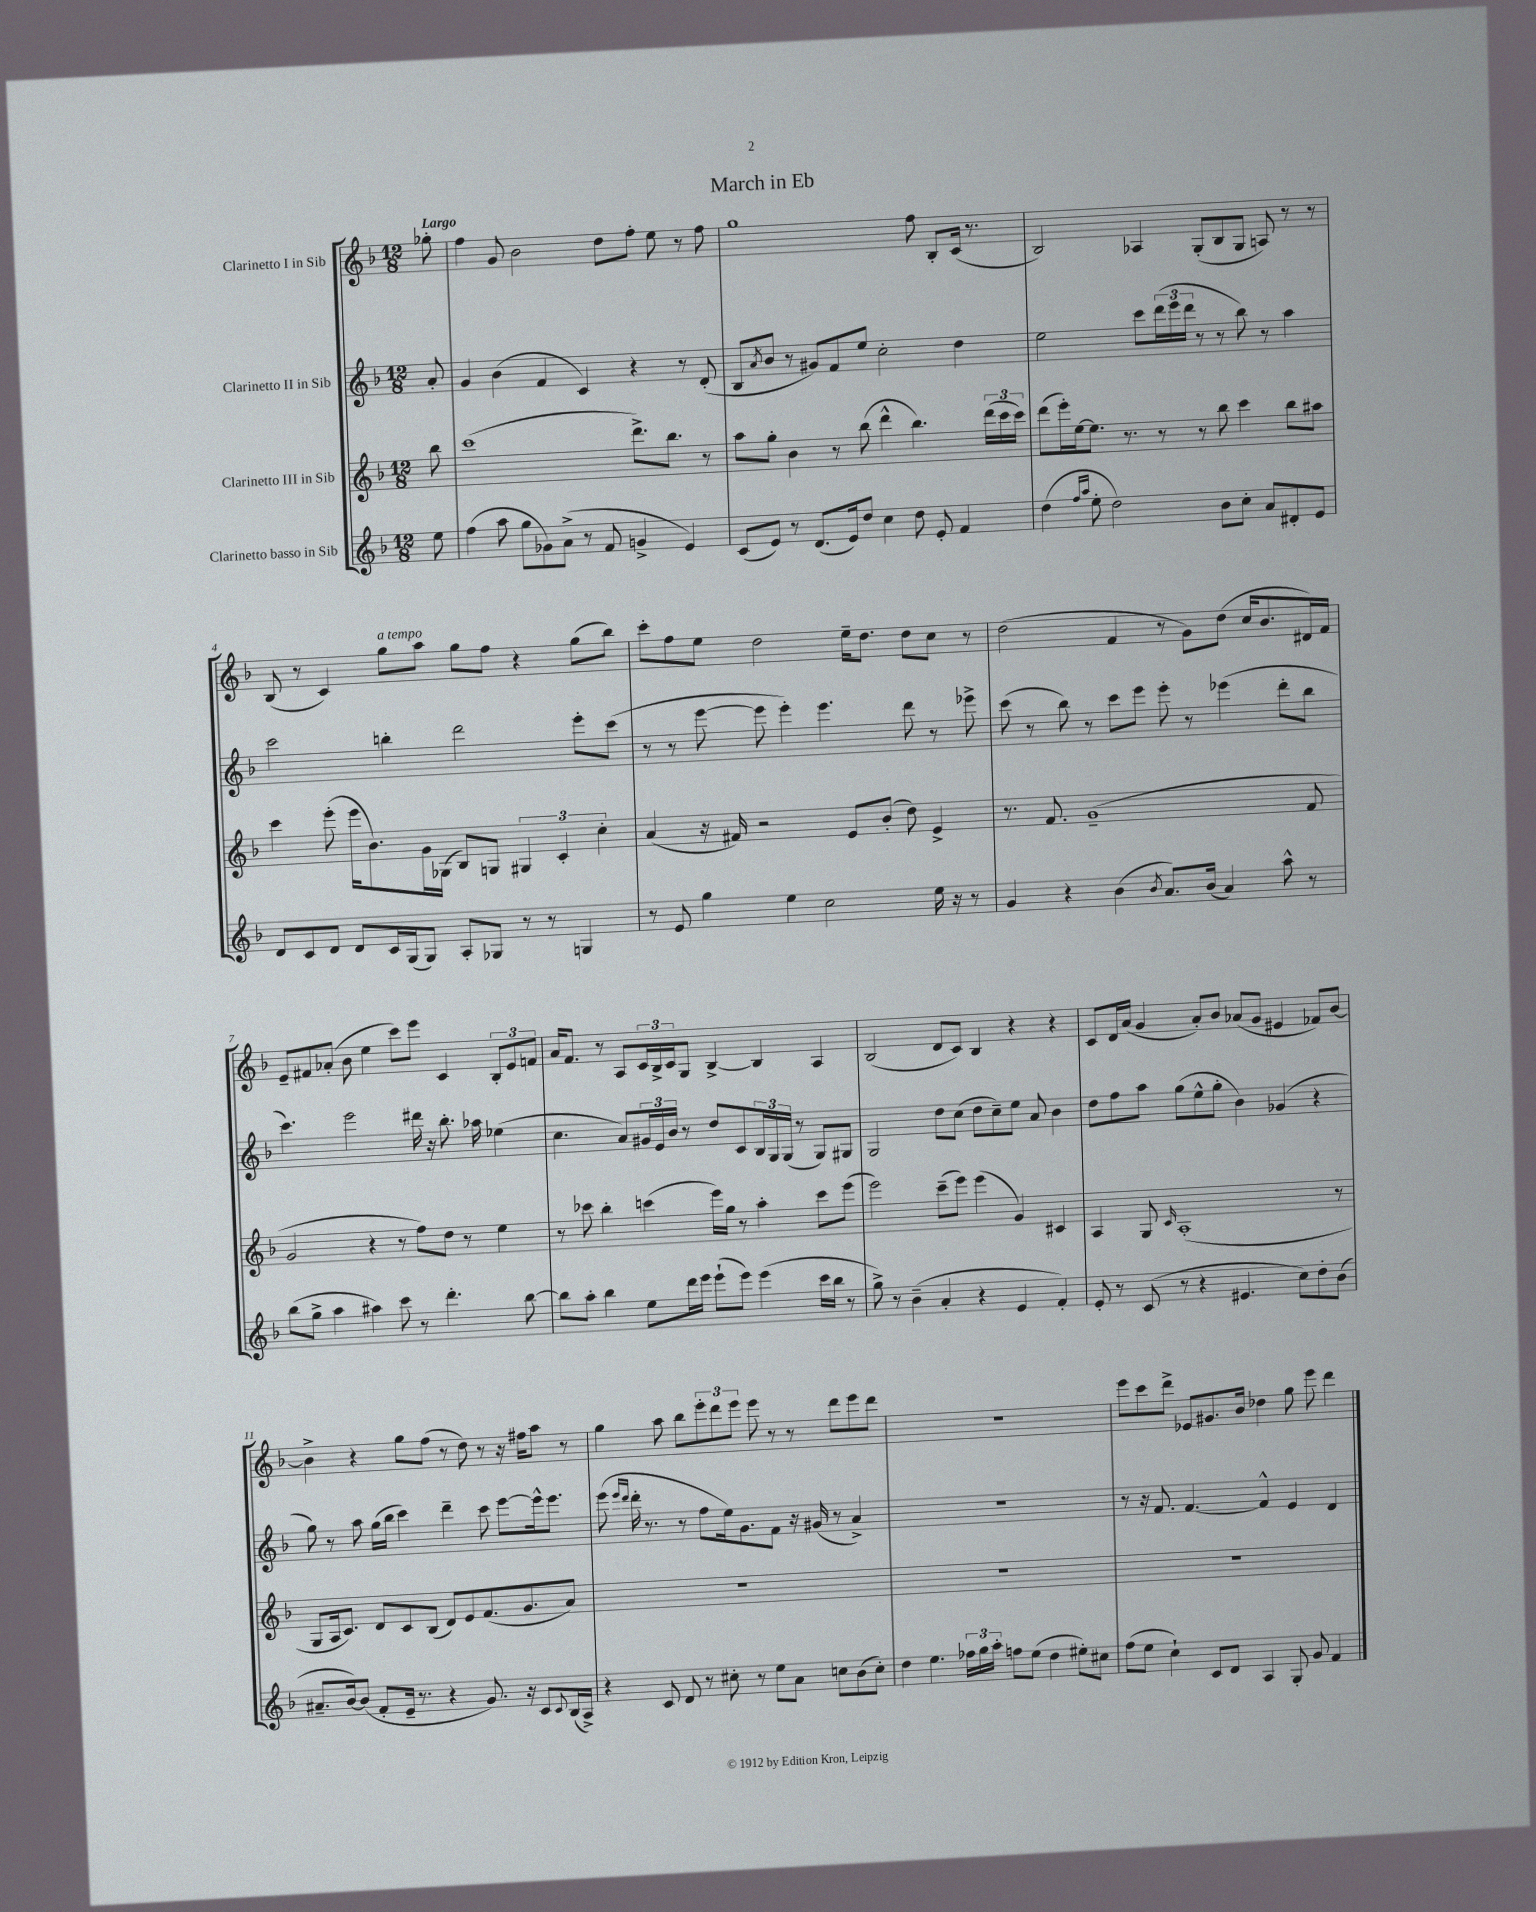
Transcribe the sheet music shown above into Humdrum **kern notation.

**kern	**kern	**kern	**kern
*staff4	*staff3	*staff2	*staff1
*clefG2	*clefG2	*clefG2	*clefG2
*k[b-]	*k[b-]	*k[b-]	*k[b-]
*M12/8	*M12/8	*M12/8	*M12/8
8ee\	8bb-\	8a'/	8gg-'\
=	=	=	=
(4ff\	(1ccc	4g/	4ff\
8aa\	.	(4b-\	8g/
8gg\L	.	.	2b-\
8g-\)	.	4f/	.
(8a^\J	.	.	.
8r	.	4c/)	.
8f/	.	.	8dd\L
4g^/	8.ddd^\L)	4r	8ff'\J
.	.	.	8ee\
.	8.bb-\J	.	.
4e/)	.	8r	8r
.	8r	(8d'/	8ff\
=	=	=	=
(8c/L	8aa\L	8B-/L	1gg
.	.	8qa/	.
8e/J)	8gg'\J	8b-/J	.
8r	4b-\	8r	.
(8.d/L	.	8g#/L)	.
.	8r	8f/	.
16e/k)	.	.	.
8dd/J	(8bb-\	8ee/J	.
4cc\	4ddd^^\	2cc'\	.
8dd\	4.bb-\)	.	8ff\
8e'/	.	.	8B-'/L
4f/	.	4dd\	(16c/Jk
.	.	.	8.r
.	(24ddd\LL	.	.
.	24ccc\	.	.
.	24ccc\JJ)	.	.
=	=	=	=
(4dd\	(8ddd\L	2ee\	2B-/)
.	16eee'\L)	.	.
.	[16ee\J	.	.
16qqff/LL	.	.	.
16qqaa/JJ	.	.	.
8ee'\	8.ee\]J	.	.
2dd\)	.	.	.
.	8.r	.	.
.	.	8ccc\L	4A-/
.	8r	(24ddd\L	.
.	.	24eee\	.
.	.	24ddd\JJ	.
.	8r	8r	(8G'/L
8b-\L	8bb-\	8r	8B-/
8cc'\J	4ccc\	8bb-\)	8G/J
8a/L	.	8r	8A/)
8d#'/	8bb-\L	4aa\	8r
8e/J	8aa#\J	.	8r
=	=	=	=
8d/L	4ccc\	2ccc\	(8B-/
8c/	.	.	8r
8d/J	(8eee'\	.	4c/)
8d/L	16eee\LK	.	.
.	8.b-\)	.	.
16c/L	.	4bb'\	8gg\L
(16G/J	.	.	.
8G/J)	16g\L	.	8aa\J
.	(16G-\JJ	.	.
8A'/L	8B-/L)	2ddd\	8gg\L
8G-/J	8G/J	.	8ff\J
8r	6G#/	.	4r
8r	.	.	.
.	6c'/	.	.
4G/	.	8eee'\L	(8gg\L
.	6cc'\	.	.
.	.	(8ccc\J	8bb-\J)
=	=	=	=
8r	(4a/	8r	8ccc'\L
8e/	.	8r	8ff\
4gg\	16r	[8eee\	8ee\J
.	16f#/)	.	.
.	2r	8eee\]	2dd\
4ee\	.	4eee'\)	.
2cc\	.	4.eee\	.
.	8e/L	.	16ee~\LK
.	.	.	8.dd\J
.	(8b-'/J	.	.
.	8dd\)	8ddd\	8dd\L
16ee\	4e^/	8r	8cc\J
16r	.	.	.
8r	.	8eee-^\	8r
=	=	=	=
4g/	8.r	(8ccc\	(2dd\
.	.	8r	.
.	8.f/	.	.
4r	.	8bb-\)	.
.	(1g~	8r	.
(4b-\	.	8ccc\L	4f/
.	.	8eee\J	.
8qb-/	.	.	.
8.a/L)	.	8eee'\	8r
.	.	8r	8g\L)
(16b-/Jk	.	.	.
4a/)	.	(4eee-\	(8dd\J
.	.	.	16cc/LK
.	.	.	8.b-/
8aa^^\	.	8ddd'\L	.
8r	8f/	8bb-\J	16d#/L)
.	.	.	16f/JJ
=	=	=	=
(8bb-\L	2g/	4.ccc\)	8e~/L
8gg^\J	.	.	8f#/
4aa\	.	.	(8a-'/J
.	.	2eee\	8b-\
4aa#\)	4r	.	4ee\
8ccc\	8r	.	8ccc\L)
8r	8ff\L)	16ddd#\	8eee\J
.	.	16r	.
4.ddd'\	8dd\J	8.bb-'\	4c/
.	8r	.	.
.	.	16aa-\	.
.	4ee\	(4ee-\	12B-'/L
.	.	.	12e/
[8bb-\	.	.	.
.	.	.	12f/J
=	=	=	=
8bb-\]L	8r	4.cc\	16a/LK
.	.	.	8.f/J
8aa'\J	8ccc-\	.	.
4bb-\	4bb-'\	.	8r
.	.	8a/L)	8A/L
8ee\L	(4ccc\	24g#/L	24c/L
.	.	24e/	24B-^/
.	.	24b-/JJ	24c/J
16ddd\L	.	8r	8G/J
16eee\JJ	.	.	.
(8eee`\L	16eee\LL)	8dd/L	[4B-^/
.	16gg\JJ	.	.
8eee\J)	8r	8c/	.
(4eee\	4aa'\	24B-/L	4B-/]
.	.	24G/	.
.	.	(24G/JJ	.
.	.	8r	.
16ccc\LL	8ccc\L	8G/L)	4A/
16bb-\JJ	.	.	.
8r	(8eee\J	8G#/J	.
=	=	=	=
8gg^\)	2eee\)	2G/	(2B-/
8r	.	.	.
(4b-~\	.	.	.
4a'/	(8ccc~\L	8dd\L	8d/L
.	8eee\J)	(8cc\J	8c/J)
4r	(4eee\	8dd\L	4B-/
.	.	8cc~\)	.
4e/	4g/)	8ee\J	4r
.	.	8a/	.
4f'/)	4c#/	4b-\	4r
=	=	=	=
8e'/	4A/	8dd\L	8c/L
8r	.	8ff\	16d/L
.	.	.	(16a/JJ
(8c/	8G/	8aa\J	4g/
.	16qqc/	.	.
8r	(1A'	(8gg\L	.
4r	.	8ee^^\	8a'/L)
.	.	8gg'\J	8b-/J
4.e#/	.	4b-\)	(8a-/L
.	.	.	8g/J
.	.	(4g-/	4e#/
8cc\L)	.	.	.
8dd'\	.	4r	8f-/L)
(8b-\J	8r	.	[8b-/J
=	=	=	=
8.a#~/L	8G/L	8gg\)	4b-^\]
.	16A/k	8r	.
[16b-/k)	8.c/J)	.	.
(8b-/]J	.	8aa\	4r
8f'/L	8d/L	(16gg\LL	.
.	.	16bb-\JJ	.
16e~/Jk	8c/	4ccc\)	8gg\L
8.r	.	.	.
.	(8B-/J	.	(8ff\J
4r	8d/L)	4ddd~\	8r
.	8e/	.	8dd\)
8.g/)	(8.f/	8ccc\	8r
.	.	[8eee\L	16r
16r	8.g/	.	16ff#\LK
8c/L	.	16eee^^\]k	8aa\J
.	.	8.eee\J	.
8qqc/	.	.	.
(16B-/L	8a/J)	.	8r
16A^/JJ)	.	.	.
=	=	=	=
4r	1.r	(8eee\	4gg\
.	.	16qqeee/LL	.
.	.	16qqddd/JJ	.
.	.	16ddd'\	.
.	.	8.r	.
8c/	.	.	8aa\
8d/	.	8r	8bb-\L
8r	.	8ff\L	12eee'\
.	.	.	12ddd\
8cc#'\	.	16ee\k)	.
.	.	.	12eee\J
.	.	8.g\	.
8r	.	.	8eee\
8ee\L	.	8f\J	8r
8a\J	.	16r	8r
.	.	(16g#/	.
8cc\L	.	8r	8ddd\L
(8b-\	.	4a^/)	8eee\
8cc'\J)	.	.	8ddd\J
=	=	=	=
4dd\	1.r	1.r	1.r
4.ee\	.	.	.
24ff-\LL	.	.	.
24gg\	.	.	.
24aa'\JJ	.	.	.
8ff\L	.	.	.
(8ee\J	.	.	.
4dd\	.	.	.
8ee#'\L)	.	.	.
8cc#\J	.	.	.
=	=	=	=
(8ff\L	1.r	8r	8eee\L
8ee\J	.	16r	8ccc\
.	.	8.f/	.
4cc`\)	.	.	8ddd^\J
.	.	[4.f/	8e-/L
8c/L	.	.	8.g#/
8d/J	.	.	.
.	.	.	16b-/Jk
4A/	.	4f^^/]	4dd-\
8G'/	.	4e/	8gg\
8g/	.	.	8eee\
4f/	.	4d/	4ddd\
==	==	==	==
*-	*-	*-	*-
